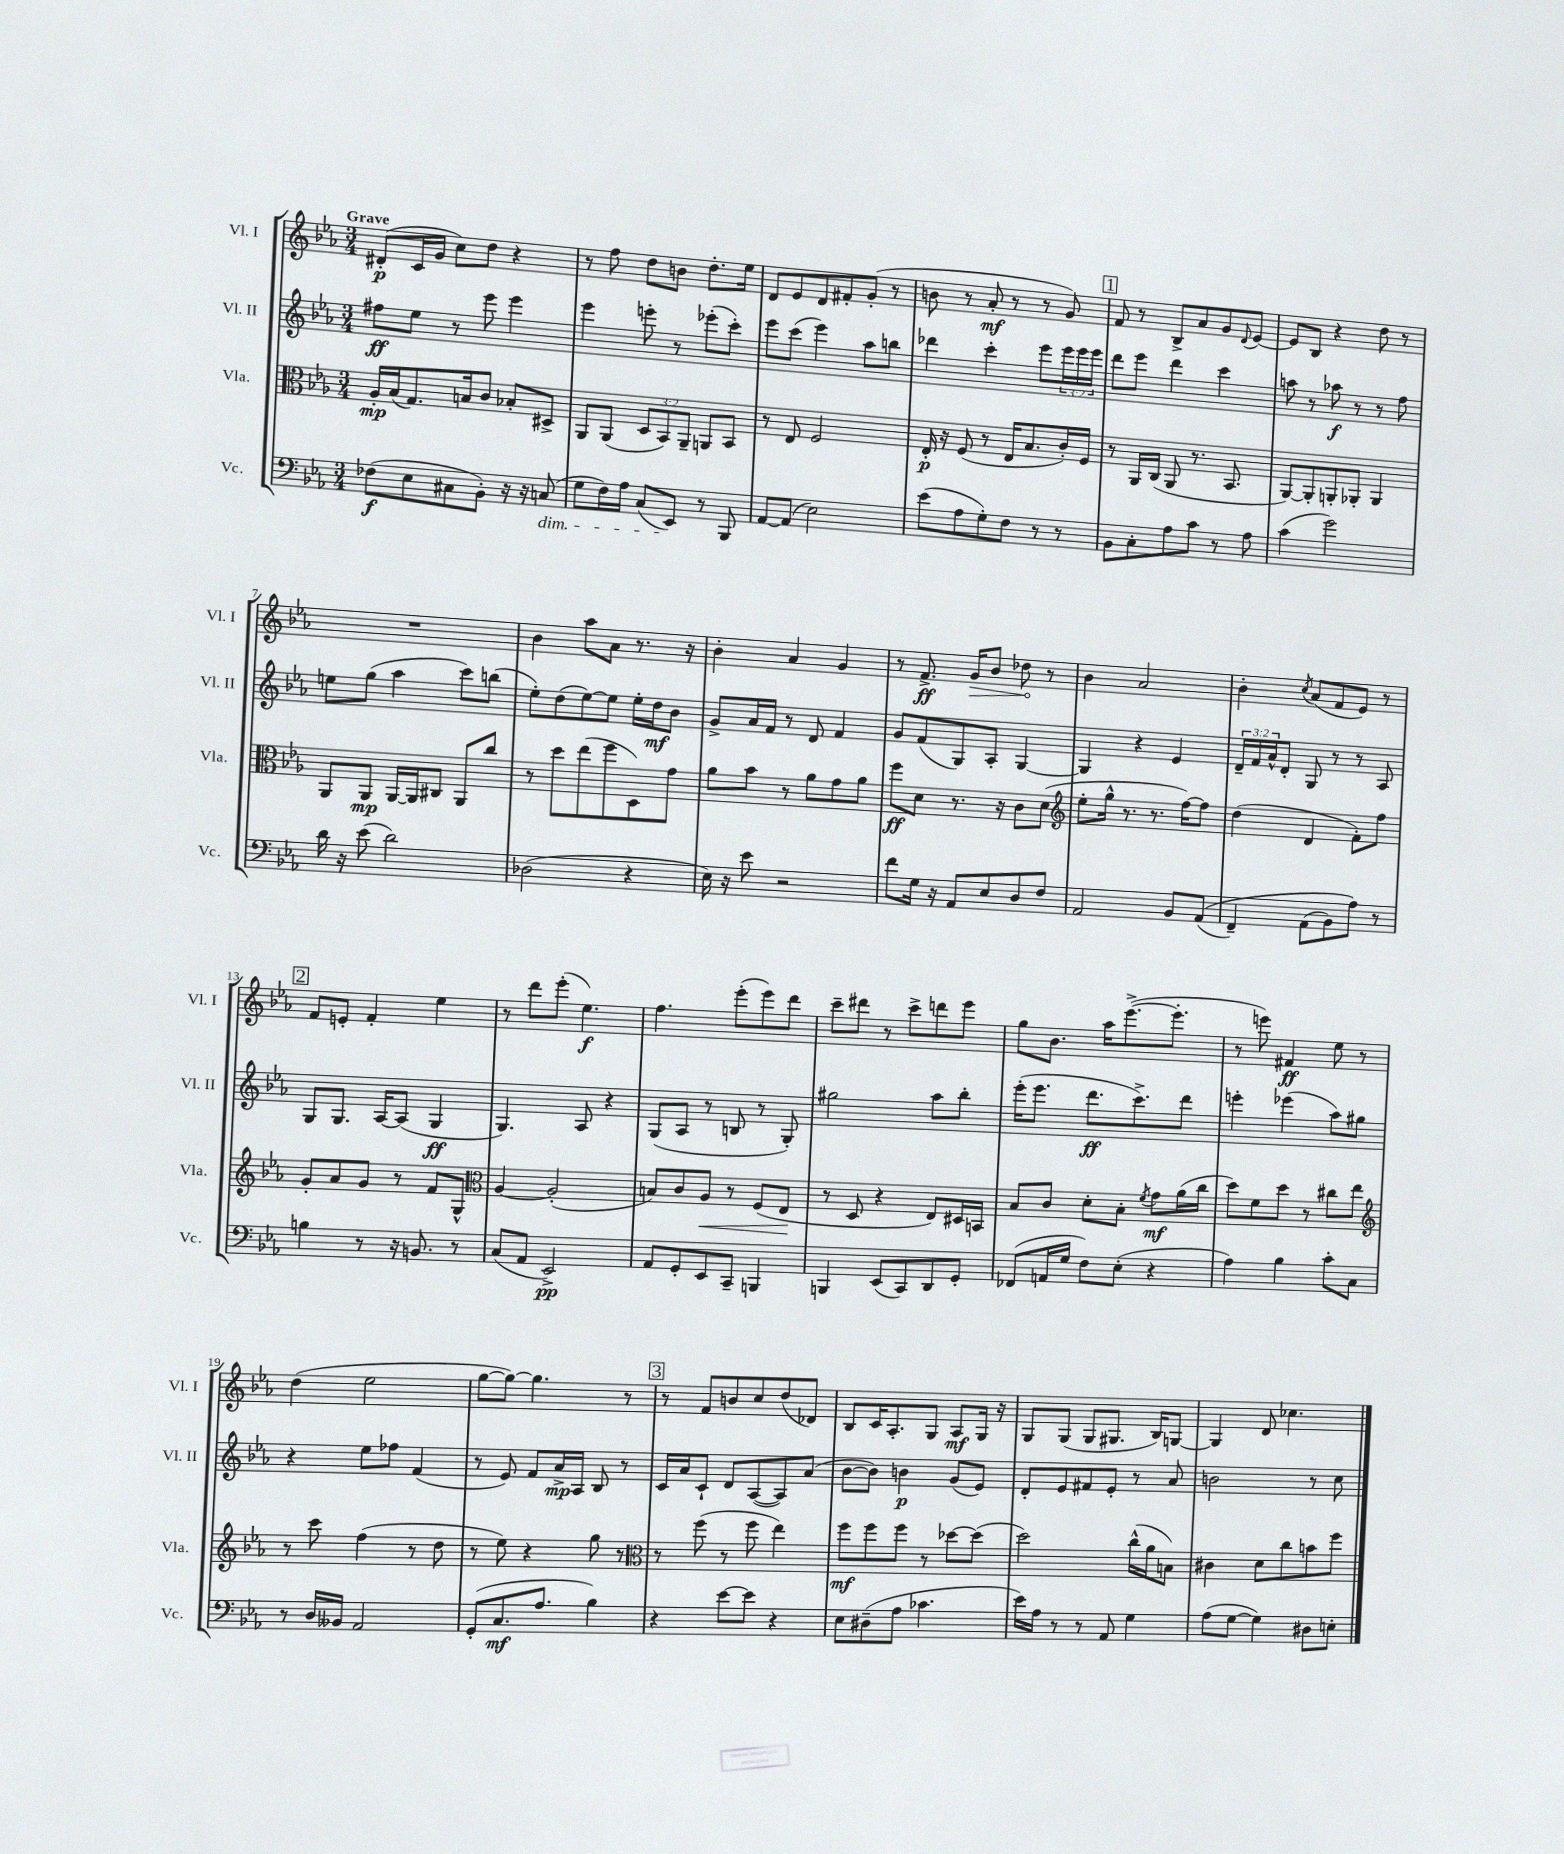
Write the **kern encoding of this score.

**kern	**dynam	**kern	**dynam	**kern	**dynam	**kern	**dynam
*part4	*part4	*part3	*part3	*part2	*part2	*part1	*part1
*staff4	*staff4	*staff3	*staff3	*staff2	*staff2	*staff1	*staff1
*I"Vc.	*	*I"Vla.	*	*I"Vl. II	*	*I"Vl. I	*
*I'Vc.	*	*I'Vla.	*	*I'Vl. II	*	*I'Vl. I	*
*clefF4	*	*clefC3	*	*clefG2	*	*clefG2	*
*k[b-e-a-]	*	*k[b-e-a-]	*	*k[b-e-a-]	*	*k[b-e-a-]	*
*M3/4	*	*M3/4	*	*M3/4	*	*M3/4	*
=1	=1	=1	=1	=1	=1	=1	=1
!	!	!	!	!	!	!LO:TX:a:B:t=Grave	!
(8F-X\L	f	16A-'/LL	mp	8ff#X\L	ff	(8d#X'/L	p
.	.	(16B-/J	.	.	.	.	.
8E-\	.	8.G/)	.	8ee-\J	.	16c/L	.
.	.	.	.	.	.	16g/JJ	.
8C#X\	.	.	.	8r	.	8cc\L)	.
.	.	16Bn/k	.	.	.	.	.
8BB-'\J)	.	8c/J	.	8eee-\	.	8dd\J	.
16r	.	8B-X'/L	.	4eee-\	.	4r	.
16r	.	.	.	.	.	.	.
!LO:TX:b:i:t=dim.	!	!	!	!	!	!	!
(8Cn/	.	8D#X^/J	.	.	.	.	.
=2	=2	=2	=2	=2	=2	=2	=2
8G\L	.	8AA-/L	.	4eee-\	.	8r	.
16F\L)	.	(8AA-/J	.	.	.	8ff\	.
16A-\JJ	.	.	.	.	.	.	.
(8C/L	.	12D/L	.	8eeen'\	.	8dd\L	.
.	.	12BB-/)	.	.	.	.	.
8EE-/J)	.	.	.	8r	.	8bn\J	.
.	.	12AA-~/J	.	.	.	.	.
8r	.	8AAn/L	.	(8eee-X'\L	.	8.dd'\L	.
8BBB-/	.	8BB-/J	.	8ccc'\J)	.	.	.
.	.	.	.	.	.	16ee-\Jk	.
=3	=3	=3	=3	=3	=3	=3	=3
[8AA-/L	.	8r	.	8eee-\L	.	8d/L	.
(8AA-/J]	.	8E-/	.	(8ccc\J	.	8e-/	.
2E-\)	.	2F/	.	4eee-\)	.	8d/	.
.	.	.	.	.	.	8f#X'/	.
.	.	.	.	8aa-\L	.	(8g'/J	.
.	.	.	.	8bbn\J	.	8r	.
=4	=4	=4	=4	=4	=4	=4	=4
(8e-\L	.	16E-'/	p	4ddd-X\	.	8bn\	.
.	.	16r	.	.	.	.	.
8A-\	.	(8F/	.	.	.	8r	.
8G'\)	.	8r	.	4ccc'\	.	8a-'/	mf
8F\J	.	16E-/KL	.	.	.	8r	.
.	.	8.B-/	.	.	.	.	.
8r	.	.	.	8eee-\L	.	8r	.
8r	.	16c'/L)	.	24eee-\L	.	8g/)	.
.	.	.	.	24eee-\	.	.	.
.	.	16F/JJ	.	.	.	.	.
.	.	.	.	24eee-\JJ	.	.	.
!!LO:REH:place=s1:t=1
=5	=5	=5	=5	=5	=5	=5	=5
8BB-\L	.	8r	.	8ddd\L	.	8f/	.
8C'\	.	16AA-/LL	.	8eee-\J	.	8r	.
.	.	(16C/JJ	.	.	.	.	.
8A-\	.	8AA-/	.	4ddd\	.	8B-^/L	.
8c\J	.	8.r	.	.	.	8a-/	.
8r	.	.	.	4ccc\	.	8g/	.
.	.	8.BB-/	.	.	.	.	.
.	.	.	.	.	.	8qqd/	.
8A-\	.	.	.	.	.	[8e-/J	.
=6	=6	=6	=6	=6	=6	=6	=6
(4c\	.	[8AA-/L)	.	8aan\	.	8e-/L]	.
.	.	8AA-'/]	.	8r	.	8B-/J	.
2g\)	.	8AAn'/	.	8aa-X\	f	4r	.
.	.	8AA-X'/J	.	8r	.	.	.
.	.	4AA-/	.	8r	.	8dd\	.
.	.	.	.	8ff\	.	8r	.
!!LO:LB:g=z
=7	=7	=7	=7	=7	=7	=7	=7
16d\	.	8AA-/L	.	8een\L	.	2.r	.
16r	.	.	.	.	.	.	.
(8e-\	.	8AA-/J	mp	(8gg\J	.	.	.
2d\)	.	[16AA-/LL	.	4aa-\	.	.	.
.	.	16AA-/J]	.	.	.	.	.
.	.	8C#X/J	.	.	.	.	.
.	.	8AA-/L	.	8ccc\L)	.	.	.
.	.	8cc/J	.	(8bbn\J	.	.	.
=8	=8	=8	=8	=8	=8	=8	=8
(2D-X\	.	8r	.	8ee-'\L)	.	4b-\	.
.	.	8dd\L	.	(8dd\	.	.	.
.	.	(8ee-\	.	[8ee-\)	.	8aa-\L	.
.	.	8ff\	.	8ee-\J]	.	8a-\J	.
4r	.	8D\)	.	16ee-'\LL	.	8.r	.
.	.	.	.	16dd\J	mf	.	.
.	.	8g\J	.	8b-\J	.	.	.
.	.	.	.	.	.	16r	.
=9	=9	=9	=9	=9	=9	=9	=9
16E-\)	.	8a-\L	.	8g^/L	.	4b-'\	.
16r	.	.	.	.	.	.	.
8e-\	.	8b-\J	.	16a-/L	.	.	.
.	.	.	.	16f/JJ	.	.	.
2r	.	8r	.	8r	.	4a-/	.
.	.	8a-\L	.	8d/	.	.	.
.	.	8g\	.	4f/	.	4g/	.
.	.	8a-\J	.	.	.	.	.
=10	=10	=10	=10	=10	=10	=10	=10
8f\L	.	8ff\L	ff	8g/L	.	8r	.
16G\Jk	.	8d\J	.	(8f/	.	8.f^/	ff
16r	.	.	.	.	.	.	.
8AA-/L	.	8.r	.	8G/)	.	.	.
!	!	!	!	!	!	!	!LO:HP:b
.	.	.	.	.	.	16g/KL	>
8E-/	.	.	.	8A-'/J	.	8b-/J	.
.	.	16r	.	.	.	.	.
8D/	.	8c\L	.	[4G/	.	8dd-X\	.
8F/J	.	(8d\J	.	.	.	8r	]
=11	=11	=11	=11	=11	=11	=11	=11
*	*	*clefG2	*	*	*	*	*
2AA-/	.	8ee-'\L	.	4G/]	.	4b-\	.
.	.	16gg^^\Jk	.	.	.	.	.
.	.	8.r	.	.	.	.	.
.	.	.	.	4r	.	2a-/	.
.	.	8.r	.	.	.	.	.
8BB-/L	.	.	.	4e-/	.	.	.
.	.	[16ff\KL)	.	.	.	.	.
((8AA-/J	.	8ff\J]	.	.	.	.	.
=12	=12	=12	=12	=12	=12	=12	=12
4FF~/)	.	(4dd\	.	24d~/LL	.	4b-'\	.
.	.	.	.	24f/	.	.	.
.	.	.	.	24a-^^/J	.	.	.
.	.	.	.	8d'/J	.	.	.
.	.	.	.	.	.	8qcc/	.
(8AA-\L	.	4d/	.	8G/	.	(8a-/L	.
8BB-\)	.	.	.	8r	.	8f/	.
8A-\J)	.	8f'\L)	.	8r	.	8e-/J)	.
8r	.	8ff\J	.	8A-/	.	8r	.
!!LO:LB:g=z
!!LO:REH:place=s1:t=2
=13	=13	=13	=13	=13	=13	=13	=13
4Bn\	.	8g'/L	.	8G/L	.	8f/L	.
.	.	8a-/	.	8.G/J	.	8en'/J	.
8r	.	8g/J	.	.	.	4f'/	.
.	.	.	.	[16A-/KL	.	.	.
16r	.	8r	.	(8A-/J]	.	.	.
8.BBn/	.	.	.	.	.	.	.
.	.	8f/L	.	4G/	ff	4ee-\	.
8r	.	8G^^/J	.	.	.	.	.
=14	=14	=14	=14	=14	=14	=14	=14
*	*	*clefC3	*	*	*	*	*
(8C/L	.	[4A-/	.	4.G/)	.	8r	.
8AA-/J	.	.	.	.	.	8ddd\L	.
2EE-^/)	pp	(2A-'/]	.	.	.	(8eee-'\J	.
.	.	.	.	8A-/	.	4.ee-\)	f
.	.	.	.	4r	.	.	.
=15	=15	=15	=15	=15	=15	=15	=15
8AA-/L	.	8Bn/L)	.	(8G/L	.	4.ff\	.
8GG'/	.	8c/	.	8A-/J	.	.	.
!	!	!	!LO:HP:b	!	!	!	!
8EE-/	.	8A-/J	<	8r	.	.	.
8CC~/J	.	8r	.	8Bn/	.	(8eee-'\L	.
4BBBn/	.	(8F/L	.	8r	.	8eee-\)	.
.	.	8E-/J	.	8G'/)	.	8ddd\J	.
.	.	.	[	.	.	.	.
=16	=16	=16	=16	=16	=16	=16	=16
4BBBn/	.	8r	.	2gg#X\	.	8ccc~\L	.
.	.	8D/	.	.	.	8ddd#X\J	.
(8EE-/L	.	4r	.	.	.	8r	.
8CC/)	.	.	.	.	.	8ccc^\L	.
8DD/	.	8E-/L)	.	8aa-\L	.	8dddn\	.
8GG'/J	.	16D#X/L	.	8bb-'\J	.	8eee-\J	.
.	.	16BBn/JJ	.	.	.	.	.
=17	=17	=17	=17	=17	=17	=17	=17
(8FF-X/L	.	8B-/L	.	(16eee-'\KL	.	8gg\L	.
.	.	.	.	8.eee-\J	.	.	.
16AAn/L	.	8c/J	.	.	.	8.b-\J	.
16G/JJ	.	.	.	.	.	.	.
8F\L)	.	8d'\L	.	8.ddd\L	ff	.	.
.	.	.	.	.	.	16aa-\KL	.
(8E-'\J	.	8B-'\J	.	.	.	([8.eee-^\	.
.	.	.	.	8.ccc^\)	.	.	.
.	.	8qf/	.	.	.	.	.
4r	.	8g\L	mf	.	.	.	.
.	.	.	.	.	.	8.eee-'\J]	.
.	.	(16a-\L	.	8ddd\J	.	.	.
.	.	16cc\JJ	.	.	.	.	.
=18	=18	=18	=18	=18	=18	=18	=18
4A-\)	.	8dd\L)	.	4eeen'\	.	8r	.
.	.	8f\	.	.	.	8eeen\)	.
4B-\	.	8dd\J	.	(4eee-X\	.	4f#X/	ff
.	.	8r	.	.	.	.	.
8c'\L	.	8cc#X\L	.	8aa-\L)	.	8ee-\	.
8C\J	.	8ee-\J	.	8gg#X\J	.	8r	.
!!LO:LB:g=z
=19	=19	=19	=19	=19	=19	=19	=19
*	*	*clefG2	*	*	*	*	*
8r	.	8r	.	4r	.	(4dd\	.
16D/LL	.	8ccc\	.	.	.	.	.
16BB--X/JJ	.	.	.	.	.	.	.
2AA-/	.	(4ff\	.	8ee-\L	.	2ee-\	.
.	.	.	.	8ff-X\J	.	.	.
.	.	8r	.	(4f/	.	.	.
.	.	8dd\	.	.	.	.	.
=20	=20	=20	=20	=20	=20	=20	=20
(8GG'/L	.	8r	.	8r	.	[8gg\L	.
8.C/	mf	8ee-\)	.	8e-/)	.	8gg\J_)	.
.	.	4r	.	8f/L	.	4.gg\]	.
8.A-/J	.	.	.	.	.	.	.
.	.	.	.	16a-^/L	mp	.	.
.	.	.	.	16A-/JJ	.	.	.
4B-\)	.	8gg\	.	8B-/	.	.	.
.	.	8r	.	8r	.	8r	.
!!LO:REH:place=s1:t=3
=21	=21	=21	=21	=21	=21	=21	=21
*	*	*clefC3	*	*	*	*	*
4r	.	8r	.	16c/LL	.	8r	.
.	.	.	.	16a-/J	.	.	.
.	.	(8ff\	.	8c`/J	.	8f/L	.
[8e-\L	.	8r	.	8d/L	.	8bn/	.
8e-\J]	.	8ff\	.	([8A-/	.	8cc/	.
4r	.	4ee-\)	.	8A-/])	.	(8dd/	.
.	.	.	.	(8a-/J	.	8d-X/J)	.
=22	=22	=22	=22	=22	=22	=22	=22
8E-\L	.	8ff\L	mf	[8b-\L	.	8B-/L	.
(8D#X~\	.	8ff\	.	8b-\J])	.	16c/K	.
.	.	.	.	.	.	8.A-'/	.
8A-\J	.	8ff\J	.	4bn\	p	.	.
4.c-X\	.	8r	.	.	.	8G/J	.
.	.	[8dd-X\L	.	(8g/L	.	8A-/L	mf
.	.	(8dd-\J]	.	8e-/J)	.	16G/Jk	.
.	.	.	.	.	.	16r	.
=23	=23	=23	=23	=23	=23	=23	=23
16e-\LL)	.	2dd\)	.	8d'/L	.	8G/L	.
16A-\JJ	.	.	.	.	.	.	.
8r	.	.	.	8e-/	.	(8G/J	.
8r	.	.	.	8f#X/	.	8G/L	.
8AA-/	.	.	.	8e-'/J	.	8.G#X/J	.
4G\	.	(16cc^^\LL	.	8r	.	.	.
.	.	16a-\J	.	.	.	16B-/KL)	.
.	.	8Bn\J)	.	8a-/	.	[8Gn/J	.
=24	=24	=24	=24	=24	=24	=24	=24
(8A-\L	.	4c#X\	.	2bn\	.	4G/]	.
[8G\J	.	.	.	.	.	.	.
4G\])	.	8d\L	.	.	.	8d/	.
.	.	8cc\	.	.	.	4.cc-X\	.
8D#X\L	.	8bn\	.	8r	.	.	.
8En'\J	.	8ff\J	.	8cc\	.	.	.
==	==	==	==	==	==	==	==
*-	*-	*-	*-	*-	*-	*-	*-
